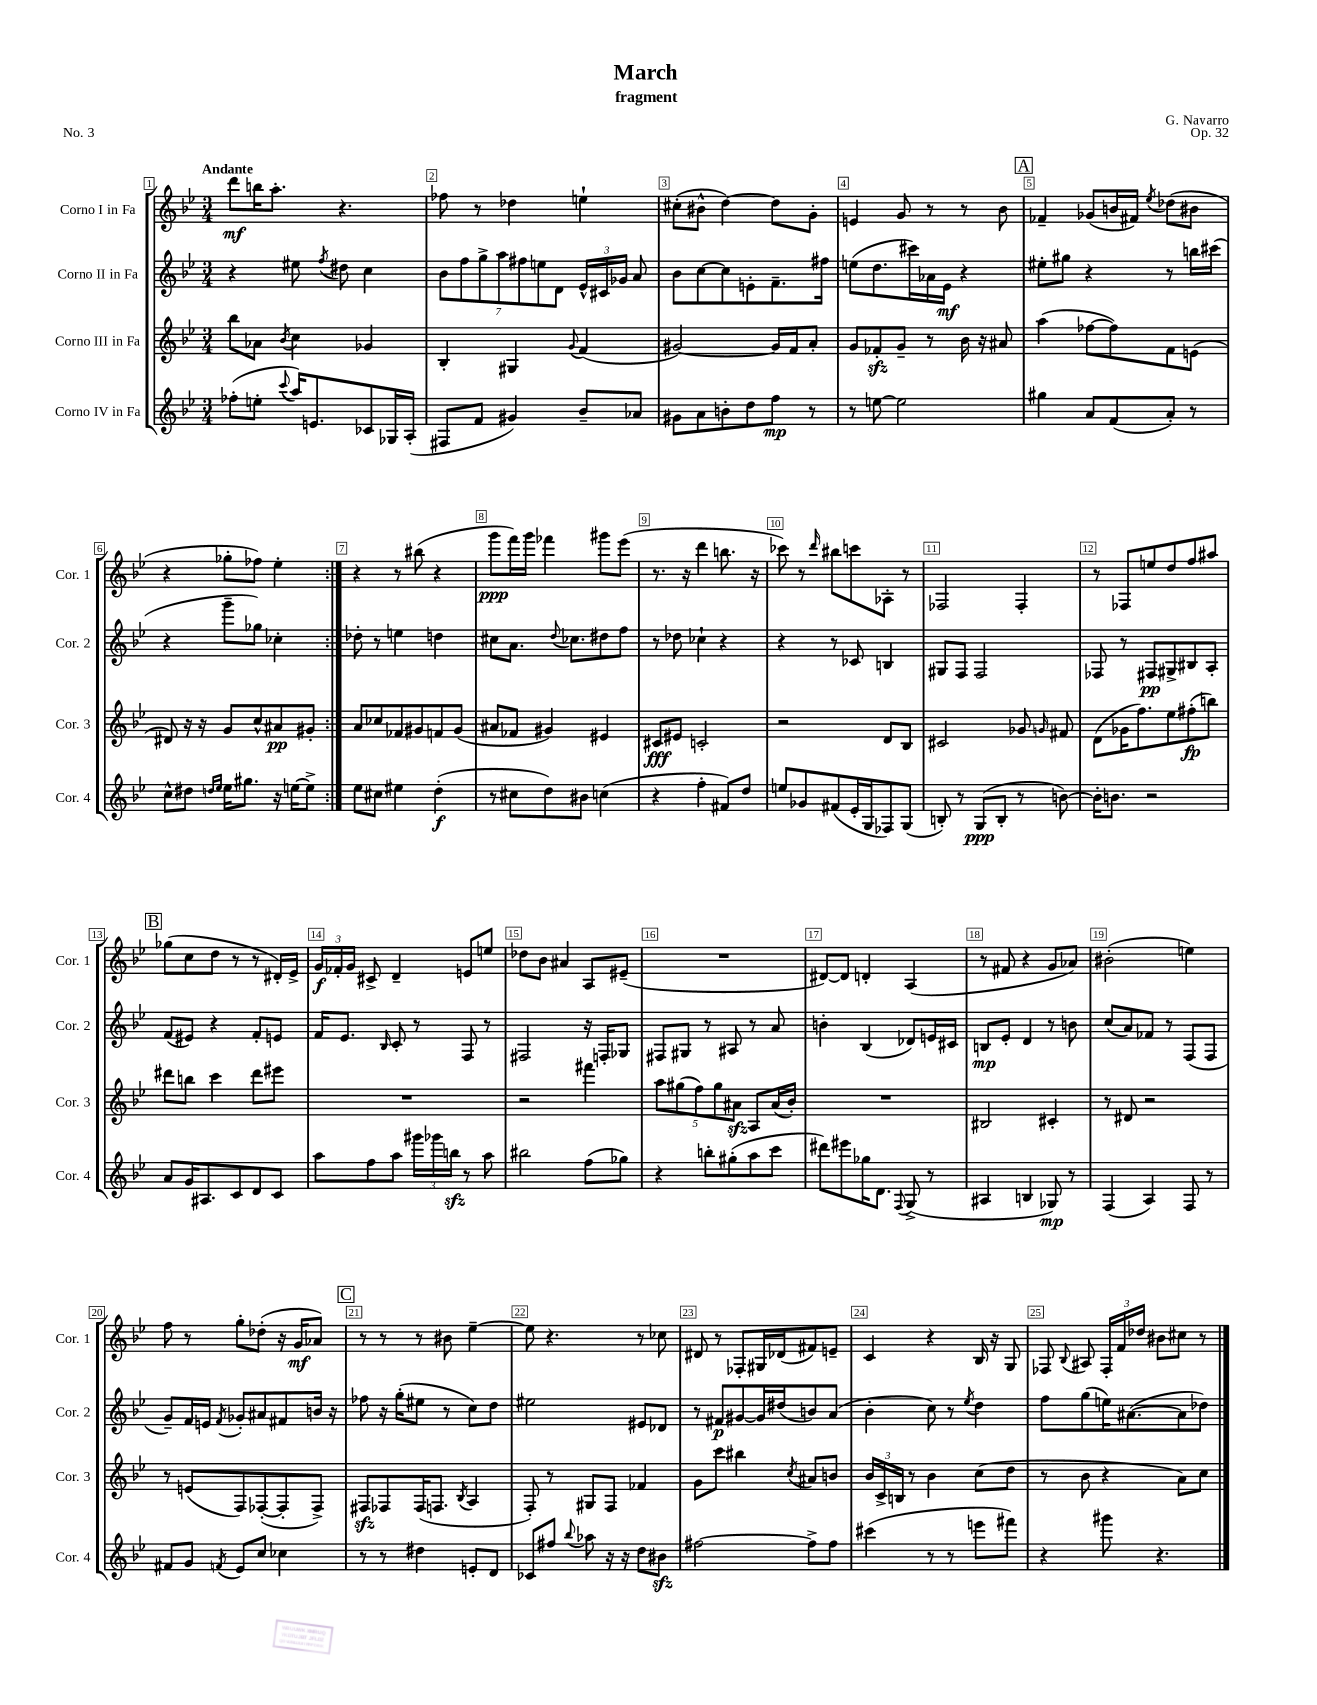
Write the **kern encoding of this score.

**kern	**dynam	**kern	**dynam	**kern	**dynam	**kern	**dynam
*part4	*part4	*part3	*part3	*part2	*part2	*part1	*part1
*staff4	*staff4	*staff3	*staff3	*staff2	*staff2	*staff1	*staff1
*I"Corno IV in Fa	*	*I"Corno III in Fa	*	*I"Corno II in Fa	*	*I"Corno I in Fa	*
*I'Cor. 4	*	*I'Cor. 3	*	*I'Cor. 2	*	*I'Cor. 1	*
*clefG2	*	*clefG2	*	*clefG2	*	*clefG2	*
*k[b-e-]	*	*k[b-e-]	*	*k[b-e-]	*	*k[b-e-]	*
*M3/4	*	*M3/4	*	*M3/4	*	*M3/4	*
=1	=1	=1	=1	=1	=1	=1	=1
!	!	!	!	!	!	!LO:TX:a:B:t=Andante	!
(8ff-X'\L	.	8bb-\L	.	4r	.	8ddd\L	mf
8een'\J	.	8a-X\J	.	.	.	16bbn\K	.
.	.	.	.	.	.	8.aa'\J	.
8qqccc/	.	8qb-/	.	.	.	.	.
16aa/KL)	.	4cc\	.	8ee#X\	.	.	.
8.en/	.	.	.	.	.	.	.
.	.	.	.	8qff/	.	.	.
.	.	.	.	8dd#X\	.	4.r	.
8c-X/	.	4g-X/	.	4cc\	.	.	.
16G-X/L	.	.	.	.	.	.	.
(16A'/JJ	.	.	.	.	.	.	.
=2	=2	=2	=2	=2	=2	=2	=2
8F#X/L	.	4B-'/	.	14b-\L	.	8ff-X\	.
.	.	.	.	14ff\	.	.	.
8f/J	.	.	.	.	.	8r	.
.	.	.	.	14gg^\	.	.	.
.	.	.	.	14aa\	.	.	.
4g#X/)	.	4G#X/	.	.	.	4dd-X\	.
.	.	.	.	14ff#X\	.	.	.
.	.	.	.	14een\	.	.	.
.	.	.	.	14d\J	.	.	.
.	.	8qqg/	.	.	.	.	.
8b-~/L	.	(4f/	.	24e-^^/LL	.	4een`\	.
.	.	.	.	24c#X/	.	.	.
.	.	.	.	24g-X/JJ	.	.	.
8a-X/J	.	.	.	8a/	.	.	.
=3	=3	=3	=3	=3	=3	=3	=3
8g#X\L	.	[2g#X/)	.	8b-\L	.	(8cc#X'\L	.
8a\	.	.	.	[8cc\	.	8b#X^^\J	.
8bn'\	.	.	.	8cc\]	.	[4dd\)	.
8dd\	.	.	.	8en'\	.	.	.
8ff\J	mp	16g#/LL]	.	8.f~\	.	8dd\L]	.
.	.	16f/J	.	.	.	.	.
8r	.	8a'/J	.	.	.	8g'\J	.
.	.	.	.	16ff#X\Jk	.	.	.
=4	=4	=4	=4	=4	=4	=4	=4
8r	.	8g/L	.	(8een\L	.	4en/	.
[8een\	.	8f-Xzz'/	.	8.dd\	.	.	.
2ee\]	.	8g~/J	.	.	.	8g/	.
.	.	.	.	16ccc#X\L)	.	.	.
.	.	8r	.	16a-X\	.	8r	.
.	.	.	.	16e-\JJ	mf	.	.
.	.	16b-\	.	4r	.	8r	.
.	.	16r	.	.	.	.	.
.	.	8a#X/	.	.	.	8b-\	.
!!LO:REH:place=s1:t=A
=5	=5	=5	=5	=5	=5	=5	=5
4gg#X\	.	(4aa\	.	8ee#X'\L	.	4f-X~/	.
.	.	.	.	8gg#X\J	.	.	.
8a/L	.	[8ff-X\L	.	4r	.	(8g-X/L	.
(8f/	.	8ff-\])	.	.	.	16bn/L	.
.	.	.	.	.	.	16f#X/JJ)	.
.	.	.	.	.	.	8qee-/	.
8a'/J)	.	8f\	.	8r	.	(8dd-X\L	.
8r	.	(8en\J	.	16bbn\LL	.	8b#X\J	.
.	.	.	.	(16ccc#X\JJ	.	.	.
!!LO:LB:g=z
=6	=6	=6	=6	=6	=6	=6	=6
8cc^^\L	.	8d#X/)	.	4r	.	4r	.
8dd#X\J	.	16r	.	.	.	.	.
.	.	16r	.	.	.	.	.
16qqddn/LL	.	.	.	.	.	.	.
16qqee-/JJ	.	.	.	.	.	.	.
16ee-\KL	.	8g/L	.	8ggg~\L	.	8gg-X'\L	.
8.gg#X\J	.	.	.	.	.	.	.
.	.	8cc^^/	.	8gg-X\J)	.	8ff-X\J)	.
16r	.	8a#X/	pp	4cc-X'\	.	4ee-'\	.
[16een\KL	.	.	.	.	.	.	.
8ee^\J]	.	8g#X'/J	.	.	.	.	.
=7:|!	=7:|!	=7:|!	=7:|!	=7:|!	=7:|!	=7:|!	=7:|!
8ee-\L	.	8a/L	.	8dd-X'\	.	4r	.
8cc#X\J	.	8cc-X/	.	8r	.	.	.
4ee#X\	.	8f-X/	.	4een\	.	8r	.
.	.	8g#X/	.	.	.	(8bb#X\	.
(4dd'\	f	8fn/	.	4ddn\	.	4r	.
.	.	(8g#/J	.	.	.	.	.
=8	=8	=8	=8	=8	=8	=8	=8
8r	.	8a#X/L	.	8cc#X\L	.	8ggg\L	ppp
8cc#X\L	.	8f-X/J	.	8.a\J	.	16fff\L)	.
.	.	.	.	.	.	16ggg\JJ	.
8dd\)	.	4g#X/)	.	.	.	4fff-X\	.
.	.	.	.	8qqdd/	.	.	.
.	.	.	.	8.cc-X\L	.	.	.
8b#X\J	.	.	.	.	.	.	.
(4ccn\	.	4e#X/	.	8dd#X\	.	8ggg#X\L	.
.	.	.	.	8ff\J	.	(8eee-\J	.
=9	=9	=9	=9	=9	=9	=9	=9
4r	.	8c#X/L	fff	8r	.	8.r	.
.	.	8e#X/J	.	8dd-X\	.	.	.
.	.	.	.	.	.	16r	.
4ff'\	.	2cn'/	.	4cc-X`\	.	4ddd\	.
8f#X/L)	.	.	.	4r	.	8.bbn\	.
8dd/J	.	.	.	.	.	.	.
.	.	.	.	.	.	16r	.
=10	=10	=10	=10	=10	=10	=10	=10
8een/L	.	2r	.	4r	.	8ccc-X\)	.
8g-X/	.	.	.	.	.	8r	.
.	.	.	.	.	.	16qqddd/	.
(8f#X/	.	.	.	8r	.	8bb#X\L	.
16e-'/L	.	.	.	8c-X/	.	8cccn\	.
16G/J	.	.	.	.	.	.	.
8F-X/)	.	8d/L	.	4Bn/	.	8A-X'\J	.
(8G/J	.	8B-/J	.	.	.	8r	.
=11	=11	=11	=11	=11	=11	=11	=11
8Bn'/)	.	2c#X/	.	8G#X/L	.	2F-X/	.
8r	.	.	.	8F/J	.	.	.
(8G/L	ppp	.	.	2F/	.	.	.
8B'/J	.	.	.	.	.	.	.
8r	.	8g-X/	.	.	.	4F-'/	.
.	.	16qqgn/	.	.	.	.	.
[8bn\)	.	8f#X/	.	.	.	.	.
=12	=12	=12	=12	=12	=12	=12	=12
16b'\KL]	.	(8d\L	.	8F-X/	.	8r	.
8.bn\J	.	.	.	.	.	.	.
.	.	16g-X\K	.	8r	.	8F-X/L	.
.	.	8.ff\)	.	.	.	.	.
2r	.	.	.	8F#X/L	pp	8een/	.
.	.	8ee-\	.	8G#X^/	.	8dd/	.
.	.	(8ff#X'\	fp	8B#X/	.	8ff/	.
.	.	8bbn\J)	.	8A'/J	.	8aa#X/J	.
!!LO:LB:g=z
!!LO:REH:place=s1:t=B
=13	=13	=13	=13	=13	=13	=13	=13
8a/L	.	8ddd#X\L	.	(8f/L	.	(8gg-X\L	.
16g/K	.	8bbn\J	.	8e#X/J)	.	8cc\	.
8.A#X/	.	.	.	.	.	.	.
.	.	4ccc\	.	4r	.	8dd\J	.
8c/	.	.	.	.	.	8r	.
8d/	.	8ddd#\L	.	8f'/L	.	8r	.
8c/J	.	8eee#X\J	.	8en/J	.	16d#X'/LL)	.
.	.	.	.	.	.	16e-^/JJ	.
=14	=14	=14	=14	=14	=14	=14	=14
8aa\L	.	2.r	.	16f/KL	.	24g/LL	f
.	.	.	.	.	.	24f-X'/	.
.	.	.	.	8.e-/J	.	.	.
.	.	.	.	.	.	24g/JJ	.
8ff\	.	.	.	.	.	8c#X^/	.
.	.	.	.	16qqB-/	.	.	.
8aa\J	.	.	.	8c'/	.	4d~/	.
24ggg#X\LL	.	.	.	8r	.	.	.
24ggg-X\	.	.	.	.	.	.	.
24bbnzz\JJ	.	.	.	.	.	.	.
8r	.	.	.	8F/	.	8en/L	.
8aa\	.	.	.	8r	.	8een/J	.
=15	=15	=15	=15	=15	=15	=15	=15
2bb#X\	.	2r	.	2F#X/	.	8dd-X\L	.
.	.	.	.	.	.	8b-\J	.
.	.	.	.	.	.	4a#X/	.
(8ff\L	.	4fff#X\	.	16r	.	8A/L	.
.	.	.	.	16Fn'/KL	.	.	.
8gg-X\J)	.	.	.	8G-X/J	.	(8e#X~/J	.
=16	=16	=16	=16	=16	=16	=16	=16
4r	.	10aa\L	.	8F#X/L	.	2.r	.
.	.	(10gg#X\	.	.	.	.	.
.	.	.	.	8G#X/J	.	.	.
.	.	10ff\)	.	.	.	.	.
8bbn'\L	.	.	.	8r	.	.	.
.	.	10gg#\	.	.	.	.	.
(8gg#X'\	.	.	.	8A#X/	.	.	.
.	.	10a#Xzz\J	.	.	.	.	.
8aa\	.	8A/L	.	8r	.	.	.
8ccc\J	.	(16a#/L	.	8a/	.	.	.
.	.	16b-'/JJ)	.	.	.	.	.
=17	=17	=17	=17	=17	=17	=17	=17
8ddd#X\L)	.	2.r	.	4bn'\	.	[8d#X/L)	.
8eee#X\	.	.	.	.	.	8d#/J]	.
16gg-X\K	.	.	.	(4B-/	.	4dn'/	.
8.d\J	.	.	.	.	.	.	.
8qqF/	.	.	.	.	.	.	.
(8G^/	.	.	.	8d-X/L)	.	(4A/	.
8r	.	.	.	16en/L	.	.	.
.	.	.	.	16c#X/JJ	.	.	.
=18	=18	=18	=18	=18	=18	=18	=18
4A#X/	.	2B#X/	.	8Bn/L	mp	8r	.
.	.	.	.	8e-'/J	.	8f#X/	.
4Bn/	.	.	.	4d/	.	4r	.
8G-X/)	mp	4c#X'/	.	8r	.	8g/L	.
8r	.	.	.	8bn\	.	8a-X/J)	.
=19	=19	=19	=19	=19	=19	=19	=19
(4F/	.	8r	.	(8cc/L	.	(2b#X'\	.
.	.	8d#X/	.	8a/)	.	.	.
4A/)	.	2r	.	8f-X/J	.	.	.
.	.	.	.	8r	.	.	.
8F/	.	.	.	(8F/L	.	4een\)	.
8r	.	.	.	8F/J	.	.	.
!!LO:LB:g=z
=20	=20	=20	=20	=20	=20	=20	=20
8f#X/L	.	8r	.	8g~/L)	.	8ff\	.
8g/J	.	(8en/L	.	16f/L	.	8r	.
.	.	.	.	16en/JJ	.	.	.
8qfn/	.	.	.	8qf/	.	.	.
8e-/L	.	8F/)	.	8g-X'/L	.	8gg'\L	.
8cc/J	.	([8F-X'/	.	8a#X/	.	(8dd-X'\J	.
4cc-X\	.	8F-'/]	.	8f#X/	.	16r	.
.	.	.	.	.	.	16g/KL	mf
.	.	8F-^/J)	.	16bn/Jk	.	8a-X/J)	.
.	.	.	.	16r	.	.	.
!!LO:REH:place=s1:t=C
=21	=21	=21	=21	=21	=21	=21	=21
8r	.	8F#Xzz/L	.	8ff-X\	.	8r	.
8r	.	8F-X/	.	16r	.	8r	.
.	.	.	.	(16gg'\KL	.	.	.
4dd#X\	.	(16F-/K	.	8ee#X\J	.	8r	.
.	.	8.Fn/J	.	.	.	.	.
.	.	.	.	8r	.	8b#X\	.
.	.	8qB-/	.	.	.	.	.
8en'/L	.	4A/	.	8cc\L)	.	[4ee-~\	.
8d/J	.	.	.	8dd\J	.	.	.
=22	=22	=22	=22	=22	=22	=22	=22
8c-X/L	.	8F'/)	.	2ee#X\	.	8ee-\]	.
8ff#X/J	.	8r	.	.	.	4.r	.
8qqbb-/	.	.	.	.	.	.	.
8aa-X\	.	8G#X/L	.	.	.	.	.
16r	.	8F/J	.	.	.	.	.
16r	.	.	.	.	.	.	.
8dd\L	.	4f-X/	.	8e#X/L	.	8r	.
8b#Xzz\J	.	.	.	8d-X/J	.	8cc-X\	.
=23	=23	=23	=23	=23	=23	=23	=23
[2ff#X\	.	8g\L	.	8r	.	8d#X/	.
.	.	8ccc\J	.	8f#X/L	p	8r	.
.	.	4bb#X\	.	[8g#X/	.	8F-X'/L	.
.	.	.	.	16g#/L]	.	16G#X/L	.
.	.	.	.	(16dd#X/J	.	(16d-X/J	.
.	.	8qcc/	.	.	.	.	.
8ff#^\L]	.	8a#X/L	.	8bn/)	.	8f#X/)	.
8ff#\J	.	8bn/J	.	(8a/J	.	8en~/J	.
=24	=24	=24	=24	=24	=24	=24	=24
(4ccc#X\	.	24b-/LL	.	4b-'\	.	4c/	.
.	.	24c^/	.	.	.	.	.
.	.	24Bn/JJ	.	.	.	.	.
.	.	8r	.	.	.	.	.
8r	.	4b-\	.	8cc\)	.	4r	.
8r	.	.	.	8r	.	.	.
.	.	.	.	8qee-/	.	.	.
8eeen\L	.	(8cc\L	.	4dd\	.	16B-/	.
.	.	.	.	.	.	16r	.
8fff#X\J)	.	8dd\J	.	.	.	8G/	.
=25	=25	=25	=25	=25	=25	=25	=25
4r	.	8r	.	8ff\L	.	8F-X/	.
.	.	.	.	.	.	8qqB-/	.
.	.	8b-\	.	(8gg\	.	8A#X/	.
8ggg#X\	.	4r	.	16een\K)	.	24F-'/LL	.
.	.	.	.	.	.	24f/	.
.	.	.	.	([8.a#X\	.	.	.
.	.	.	.	.	.	24dd-X/JJ	.
4.r	.	.	.	.	.	8b#X\L	.
.	.	8a\L)	.	8a#\]	.	8cc#X\J	.
.	.	8cc\J	.	8dd-X\J)	.	8r	.
==	==	==	==	==	==	==	==
*-	*-	*-	*-	*-	*-	*-	*-
